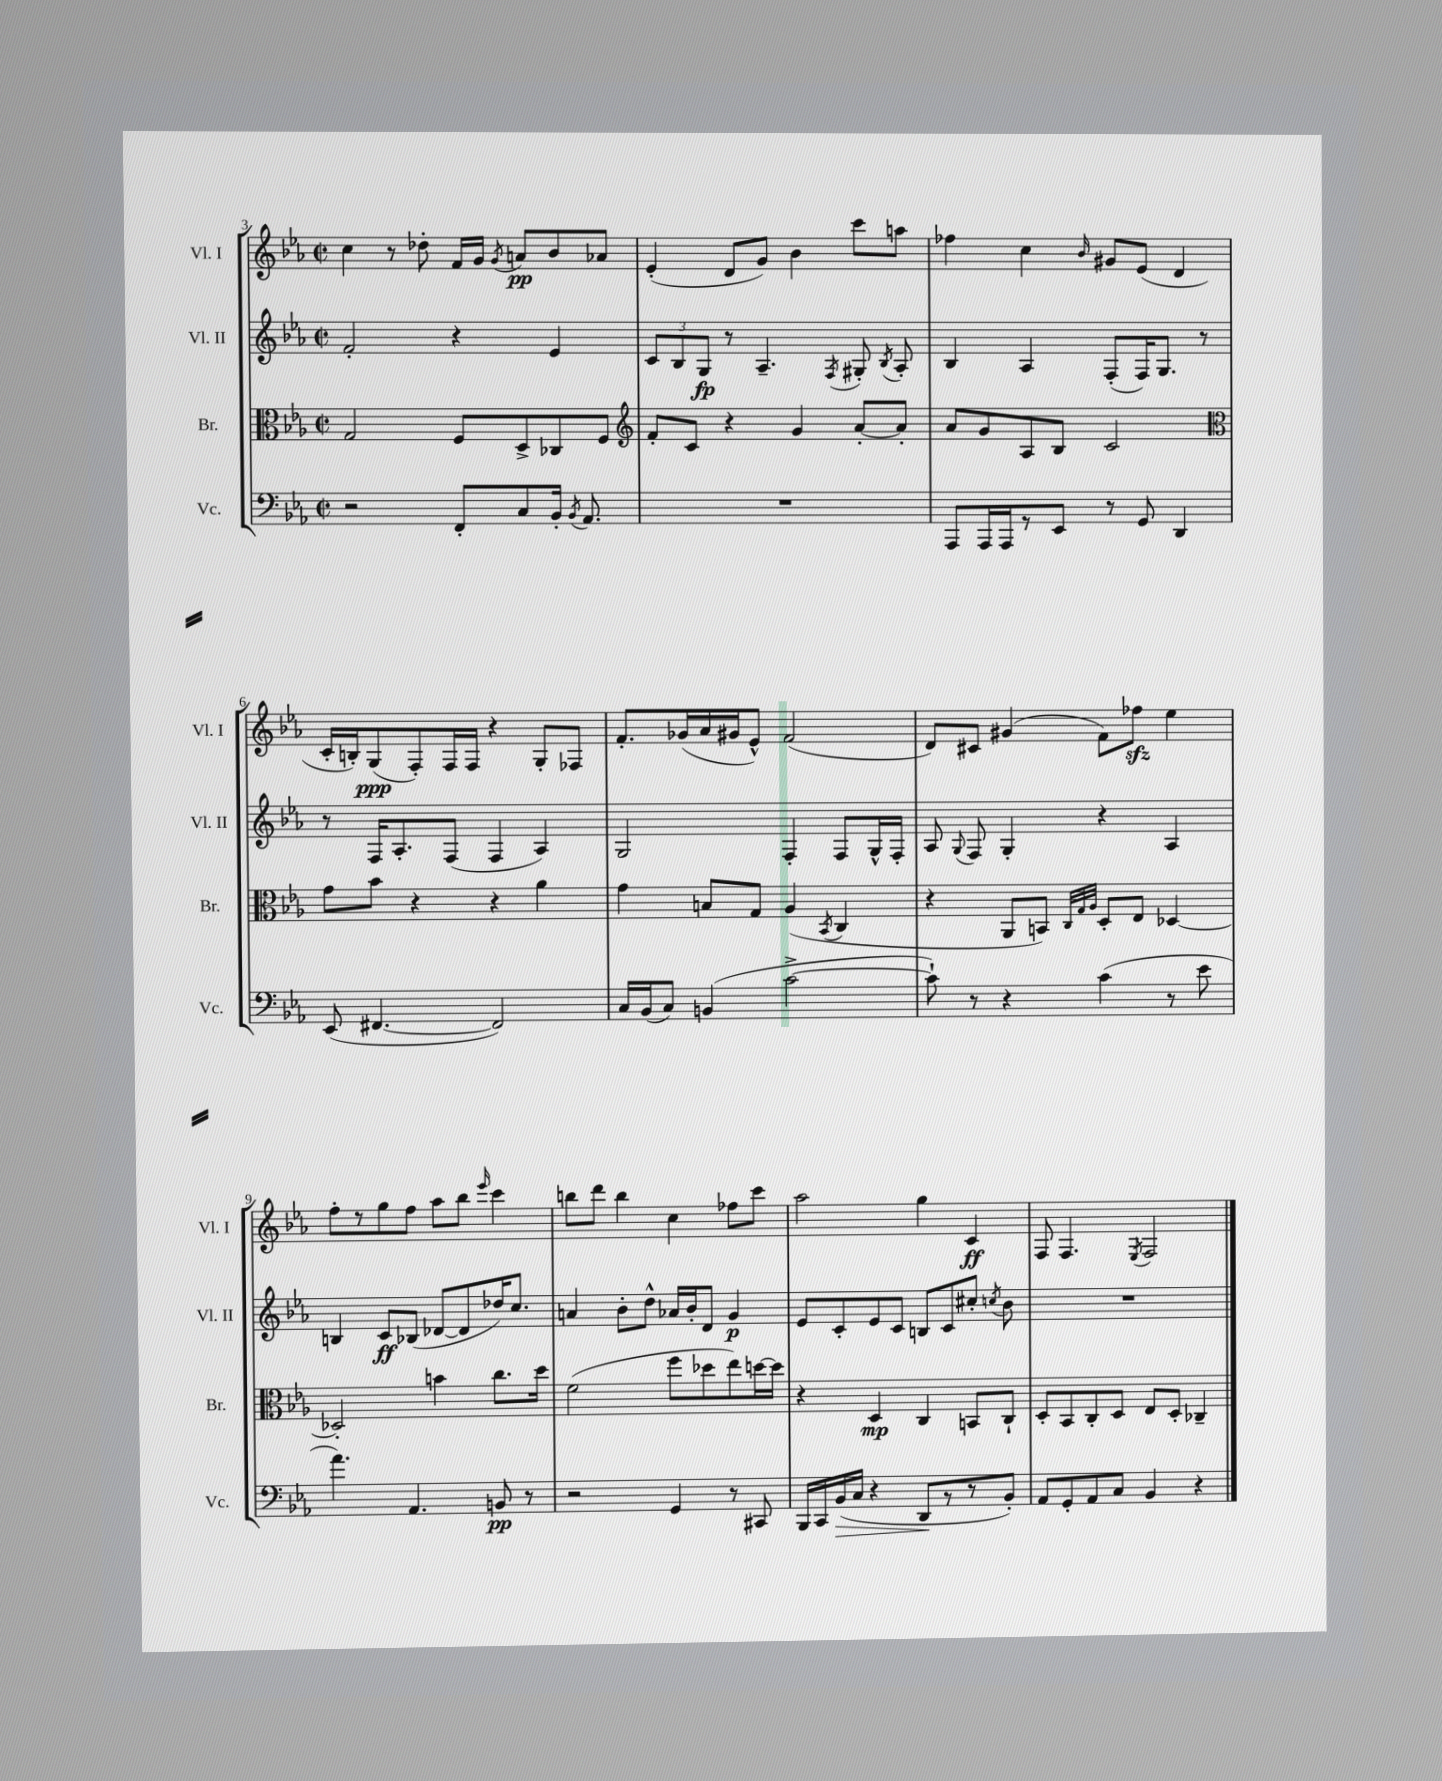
<<
\new StaffGroup <<
\new Staff = "s0" \with { instrumentName = "Vl. I" shortInstrumentName = "Vl. I" } {
    \clef treble \key ees \major \defaultTimeSignature \time 2/2
    \autoBeamOff c''4 r8 des''8-. f'16[ g'16] \acciaccatura { g'8 } a'8[\pp bes'8 aes'8] |
    ees'4-.( d'8[ g'8]) bes'4 c'''8[ a''8] |
    fes''4 c''4 \grace { bes'16 } gis'8[ ees'8]( d'4 |
    c'16[-. b16-.) g8\ppp( f8-.) f16 f16] r4 g8[-. fes8] |
    f'8.[-. ges'16( aes'16 gis'16 ees'8]-^) f'2( |
    d'8[) cis'8] gis'4( f'8[) fes''8]\sfz ees''4 |
    f''8[-. r8 g''8 f''8] aes''8[ bes''8] \grace { ees'''16 } c'''4 |
    b''8[ d'''8] b''4 c''4 fes''8[ c'''8] |
    aes''2 g''4 c'4\ff |
    f8 f4. \acciaccatura { ees8 } f2 \bar "|." |
}
\new Staff = "s1" \with { instrumentName = "Vl. II" shortInstrumentName = "Vl. II" } {
    \clef treble \key ees \major \defaultTimeSignature \time 2/2
    \autoBeamOff f'2-. r4 ees'4 |
    \tuplet 3/2 { c'8[ bes8 g8]\fp } r8 aes4.-- \acciaccatura { f8 } gis8-. \acciaccatura { bes8 } aes8-. |
    bes4 aes4 f8[-.( f16) g8.] r8 |
    r8 f16[ aes8.-. f8]( f4 aes4) |
    g2 f4-. f8[ g16-^ f16]-. |
    aes8 \appoggiatura { g8 } f8 g4-. r4 aes4 |
    b4 c'8[\ff bes8]( des'8[~ des'8 des''16) c''8.] |
    a'4 bes'8[-. d''8]-^ aes'16[ bes'16-. d'8] g'4\p |
    ees'8[ c'8-. ees'8 c'8] b8[ c'8 cis''8]-. \acciaccatura { c''8 } bes'8 |
    R1 \bar "|." |
}
\new Staff = "s2" \with { instrumentName = "Br." shortInstrumentName = "Br." } {
    \clef alto \key ees \major \defaultTimeSignature \time 2/2
    \autoBeamOff g2 f8[ d8-> ces8 f8] |
    \clef treble f'8[-. c'8] r4 g'4 aes'8[~-. aes'8]-. |
    aes'8[ g'8 aes8 bes8] c'2 |
    \clef alto g'8[ bes'8] r4 r4 aes'4 |
    g'4 b8[ g8] aes4( \acciaccatura { bes,8 } c4 |
    r4 aes,8[ b,8]) \grace { c32[ g32 aes32] } d8[-. ees8] des4~ |
    des2-. b'4 c''8.[ d''16] |
    f'2( f''8[ des''8 ees''8) d''16~ d''16] |
    r4 d4\mp c4 b,8[ c8]-! |
    d8[-. bes,8 c8-. d8] ees8[ d8]-. ces4-- \bar "|." |
}
\new Staff = "s3" \with { instrumentName = "Vc." shortInstrumentName = "Vc." } {
    \clef bass \key ees \major \defaultTimeSignature \time 2/2
    \autoBeamOff r2 f,8[-. c8 bes,16]-. \acciaccatura { bes,8 } aes,8. |
    R1 |
    aes,,8[ aes,,16 aes,,16 r8 ees,8] r8 g,8 d,4 |
    ees,8( fis,4.~ fis,2) |
    c16[ bes,16( c8]) b,4( c'2~-> |
    c'8-!) r8 r4 c'4( r8 ees'8 |
    aes'4.) aes,4. b,8\pp r8 |
    r2 g,4 r8 cis,8 |
    bes,,16[ c,16 bes,16\>( c16] r4 d,8[\! r8 r8 bes,8]-.) |
    aes,8[ g,8-. aes,8 c8] bes,4 r4 \bar "|." |
}
>>
>>
\layout { \context { \Score currentBarNumber = #3 } }
